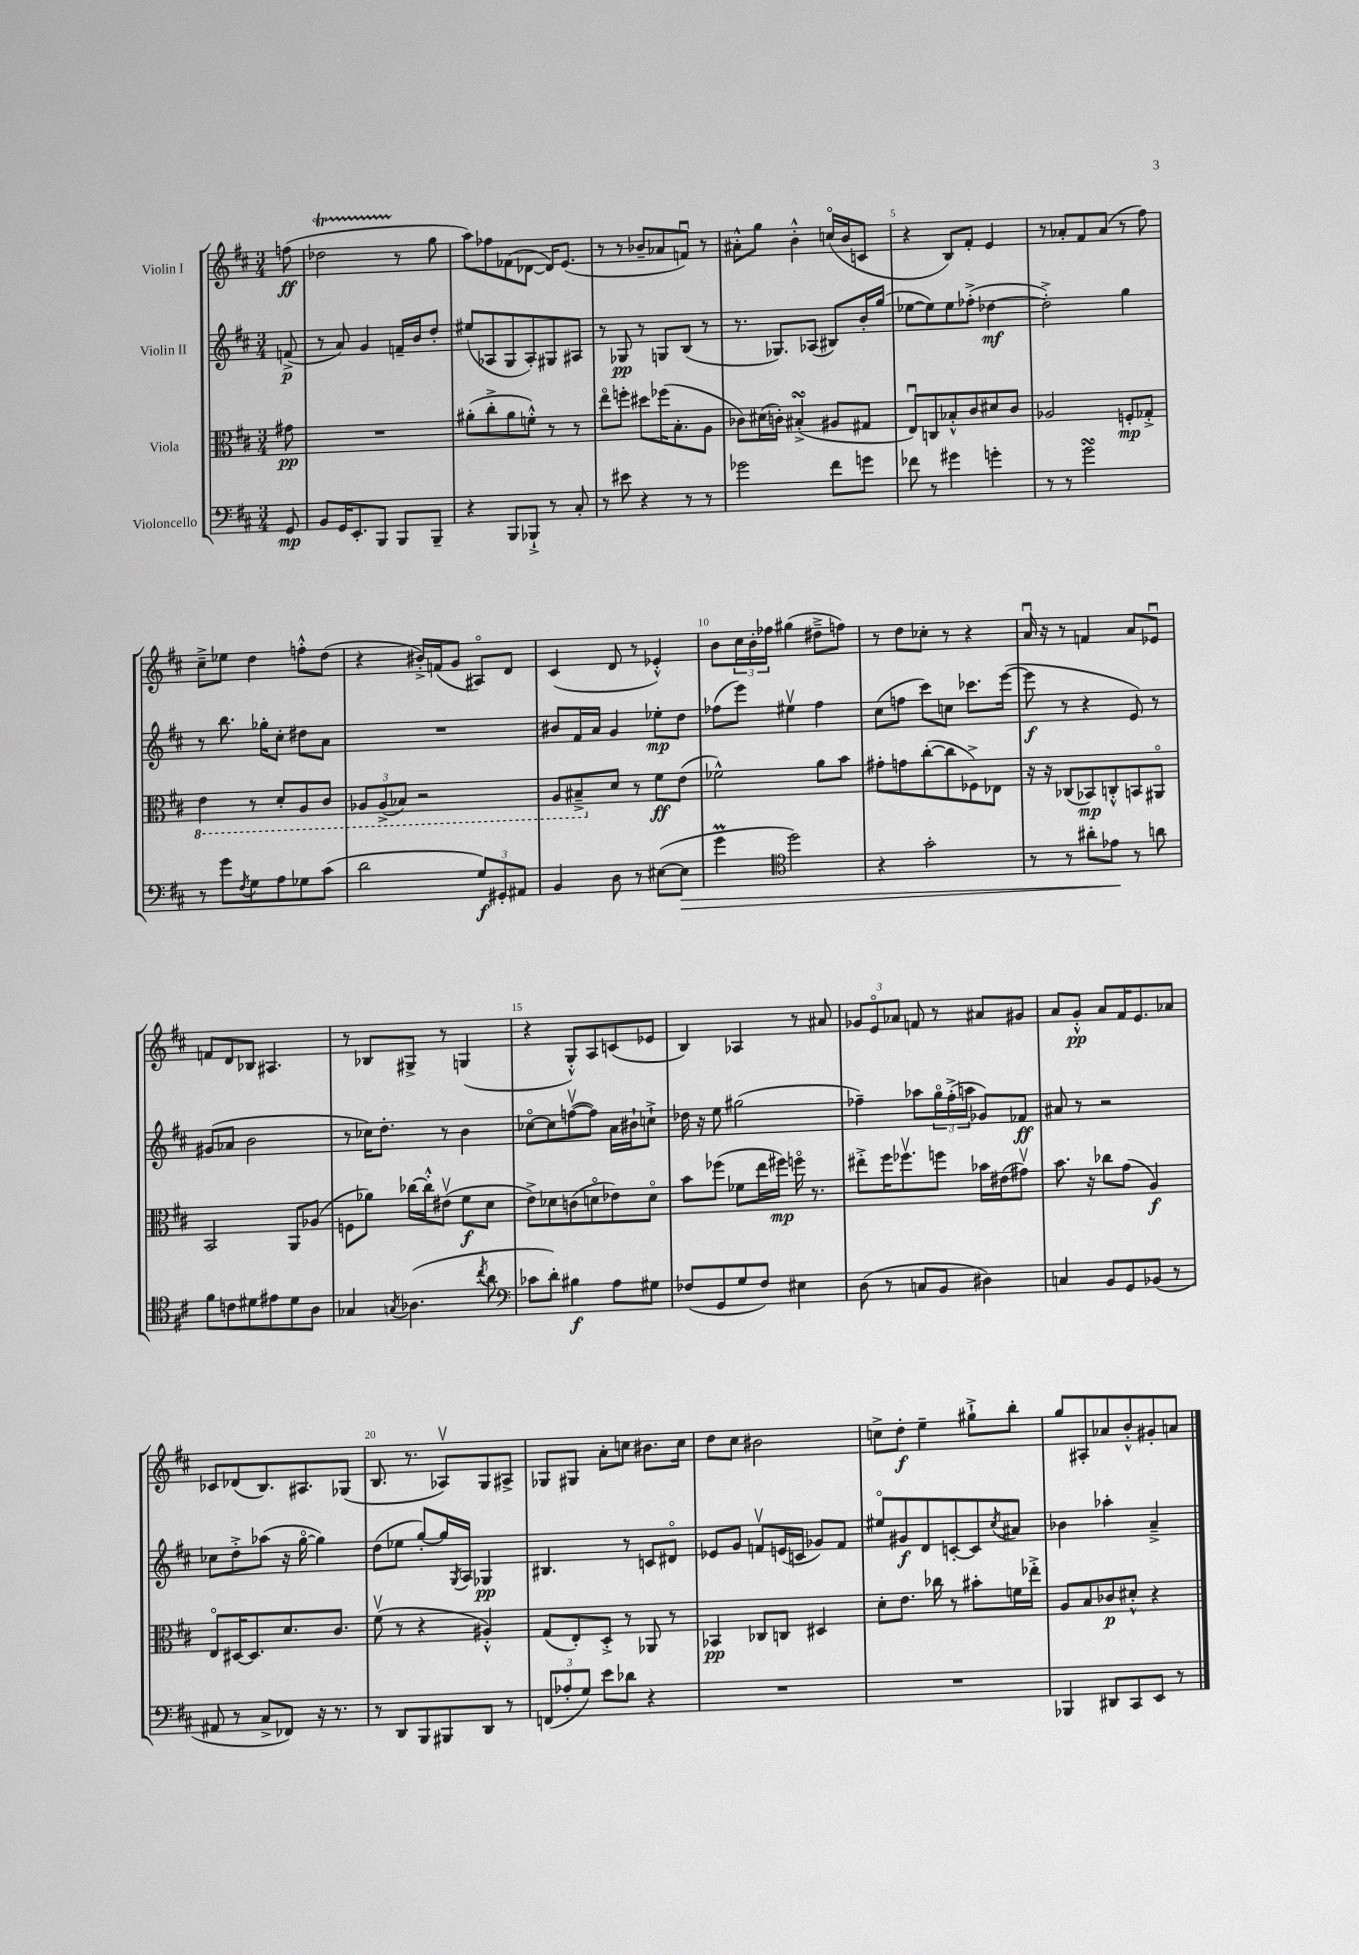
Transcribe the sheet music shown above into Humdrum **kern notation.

**kern	**kern	**kern	**kern
*staff4	*staff3	*staff2	*staff1
*clefF4	*clefC3	*clefG2	*clefG2
*k[f#c#]	*k[f#c#]	*k[f#c#]	*k[f#c#]
*M3/4	*M3/4	*M3/4	*M3/4
8GG/	8g#\	(8f^/	(8ff\
=	=	=	=
8BB/L	2.r	8r	2dd-\
16GG/K	.	8a/)	.
8.EE'/	.	.	.
.	.	4g/	.
8BBB/J	.	.	.
8BBB/L	.	16f~/LL	8r
.	.	16b/J	.
8BBB~/J	.	8dd'/J	8gg\
=	=	=	=
4r	(8a#'\L	(8ee#/L	8aa\L)
.	8cc#'^\	8A-/	8ff-\
8BBB/L	8a#\	8G/	(8f-\
8BBB-`^/J	8f'^^\J)	8A-'/)	[8d-\J
8r	8r	8G#/	16d-/]LK)
.	.	.	(8.e/J
8C#'/	8r	8A#/J	.
=	=	=	=
8r	8eeo\L	8r	8r
8e#\	8ff'\J	8G-/	8r
4r	8dd#\L	8r	8b-~/L
.	(16ff-\K	8G/L	8a-/
.	8.B'\	.	.
8r	.	(8B/J	8fu/J)
8r	8A\J	8r	8r
=	=	=	=
2g-\	8c-\L)	8.r	8a#'^^\L
.	(16d#\L	.	8gg\J
.	16c'\JJ)	8.G-/L)	.
.	(4B#'^/	.	4b'^^\
.	.	(8A-/J	.
8f#\L	8A#/L	8B#/L)	(16cco/LL
.	.	.	16b/J
8g\J	8G#/J	16b'/L	8c/J
.	.	(16gg/JJ	.
=	=	=	=
8f-\	8Eu/L)	[8ee-\L	4r
8r	8C/	8ee-\])	.
4g#\	8B-'^^/	8ee-\	8B/L)
.	8c#/	(8ff-'^\J	8f#'/J
4g'\	8d#/	[4dd-\	4e/
.	8c#/J	.	.
=	=	=	=
8r	2A-/	2dd-'^\])	8r
8r	.	.	8a-'/L
2g\	.	.	8f#/
.	.	.	(8a-/J
.	8F'/L	4gg\	8r
.	8G-'^/J	.	8ff#\)
=	=	=	=
8r	4E\	8r	8cc#~^\L
8g\L	.	8.bb\	8ee-\J
8qF#/	.	.	.
8G\	8r	.	4dd\
.	.	16gg-'\LK	.
8A\	8D'/L	8cc#'\J	.
8G-\	8AA/	8dd#\L	8ff'^^\L
(8c#\J	8C#/J	8a\J	(8dd\J
=	=	=	=
2d\	12AA-/L	2.r	4r
.	(12AA-^/	.	.
.	12BB-/J)	.	.
.	2r	.	16b#'^/LL)
.	.	.	(16f/J
.	.	.	8g/J
12G/L)	.	.	8A#o/L)
12GG#'/	.	.	.
.	.	.	8d/J
12AA#/J	.	.	.
=	=	=	=
4BB/	8AA/L	8b#/L	(4c#/
.	8BB#~^/	16f#/L	.
.	.	16a/JJ	.
8D\	8d/J	4g/	8d/
8r	8r	.	8r
([8E#\L	8f#\L	8ee-'\L	4e-'^^/)
8E#\]J	(8e\J	8dd\J	.
=	=	=	=
4g\	2f-^^\)	(8ff-\L	8b\L
.	.	8eee\J)	24cc#\L
.	.	.	24b'\
.	.	.	24ff-\JJ
*clefC4	*	*	*
2dd\)	.	4ee#v\	(4gg#\
.	8a\L	4ff-\	8dd#~^\L
.	8b\J	.	8ff\J)
=	=	=	=
4r	8g#'\L	(8cc#\L	8r
.	8g\	8ff\J	8dd\L
2g'\	([8cc#'\	8ccc#\L)	8cc-'\J
.	8cc#\]	8cc\J	8r
.	8F-^\)	8.ccc-\L	4r
.	8E-\J	.	.
.	.	([16eee\Jk	.
=	=	=	=
8r	16r	8eee\]	16au/
.	16r	.	16r
8r	(8C-/L	8r	8r
8a#'\L	8BB-/)	4r	4f/
8e-\J	8C'^^/	.	.
8r	8BB/	8e/)	8a/L
8a\	8AA#o/J	8r	8e-u/J
=	=	=	=
8f#\L	2BB/	(8g#/L	8f/L
8c\	.	8a-/J	8d/
8d#\	.	2b\	8B-/J
8e#\	.	.	4.A#/
8d#\	8AA/L	.	.
8A\J	(8A-/J	.	.
=	=	=	=
4G-/	8F\L	8r	8r
.	8a-\J)	16cc-\LK)	8B-/L
.	.	8.dd'\J	.
8qG/	.	.	.
(4.A-\	[16cc-\LL	.	8G#^/J
.	16cc-'^^\]J	.	.
.	(8e#v\J	8r	8r
.	8f#\L	4b\	(4G/
8qcc#/	.	.	.
8a\	8d\J	.	.
=	=	=	=
*clefF4	*	*	*
8c-\L	8e^\L)	[8cc-o\L	4r
8d'\J)	8d-\	8cc-\]	.
4B#\	(8c\	([8ffv\	8G'^^/L)
.	8do\	8ff\]J)	8A/
8A\L	8e-\)	16a\LL	(8c/
.	.	16b#`\J	.
8G#\J	8do\J	8cc`^\J	8e-/J
=	=	=	=
(8F-/L	8b\L	16dd-\	4B/)
.	.	16r	.
8GG/	(8ff-\J	8ee\	.
8G/	8f-\L	(2gg#\	4A-/
8F-/J)	16ee\L	.	.
.	16ff#\JJ)	.	.
4E#\	16ffo\	.	8r
.	8.r	.	.
.	.	.	8a#/
=	=	=	=
(8D\	8ee#'^\L	4ff-~\)	12g-/L
.	.	.	12eo/
8r	16ff#\K	.	.
.	.	.	12a-/J
.	8.ff-v\	.	.
8C/L	.	8aa-\L	8f/
8BB/J	8ff\J	24ggo\L	8r
.	.	(24ff-'^\	.
.	.	24aa\JJ	.
4D#\)	16b-\LL	8g-/L)	8a#/L
.	(16e#\J	.	.
.	8g#v\J)	8f-/J	8g#/J
=	=	=	=
4C/	8.b\	8a#/	8a/L
.	.	8r	8g'^^/J
.	16r	.	.
8BB/L	8cc-\L	2r	8a/L
8GG/	(8g\J	.	16f#/K
.	.	.	8.e/
(8BB-/J	4A/)	.	.
8r	.	.	8a-/J
=	=	=	=
8AA#/	8Eo/L	8cc-\L	8c-/L
8r	[16D#/K	8dd'^\	(8d-/
.	8.D#/]	.	.
8C#^/L	.	(8aa-\J	8.B/)
8FF-/J)	8.d/	16r	.
.	.	[16ggo\	8.A#/
16r	.	4gg\])	.
8.r	8.c#/J	.	.
.	.	.	(8G-/J
=	=	=	=
8r	(8f#v\	(8dd\L	8.B/
8DD/L	8r	8ee-\J	.
.	.	.	8.r
8BBB/	4r	[8gg'/L)	.
8BBB#/	.	16gg/]L	8A-v/L)
.	.	8qG/	.
.	.	16A/JJ	.
8DD/J	4A#'^^/)	4G-/	8G/
8r	.	.	8A#^/J
=	=	=	=
(12FF/L	(8G/L	4.B#/	8G-/L
12A-'/	.	.	.
.	8E'/)	.	8G#/J
12G/J)	.	.	.
8e\L	8D'^/J	.	8a'\L
8d-\J	8r	8r	8cc\J
4r	8AA-/	8c/L	8.b#\L
.	8r	8d#o/J	.
.	.	.	16cc\Jk
=	=	=	=
2.r	4BB-/	8e-/L	8dd\L
.	.	8g/J	8cc#\J
.	8C-/L	8fv/L	2b#\
.	8C/J	(16e/L	.
.	.	16c/JJ	.
.	4D#/	8g-/L)	.
.	.	8f/J	.
=	=	=	=
2.r	8d'\L	8ee#o/L	8cc^\L
.	8.e\J	8g#/	8dd'\J
.	.	8d/	4ee~\
.	16cc-\	.	.
.	8r	[8c'/	.
.	8b#'\L	8c/]	8gg#`^\L
.	.	8qcc#/	.
.	16f\L	8a#/J	8bb'\J
.	16ee-'^\JJ	.	.
=	=	=	=
4BBB-/	8A/L	4b-\	8gg/L
.	8B/	.	8A#'/
8DD#/L	8c-/	4aa-'\	8a-/
8CC#/	8d#'^^/J	.	8b'^^/
8EE/J	4r	4a~^/	8g#'/
8r	.	.	8a/J
==	==	==	==
*-	*-	*-	*-
